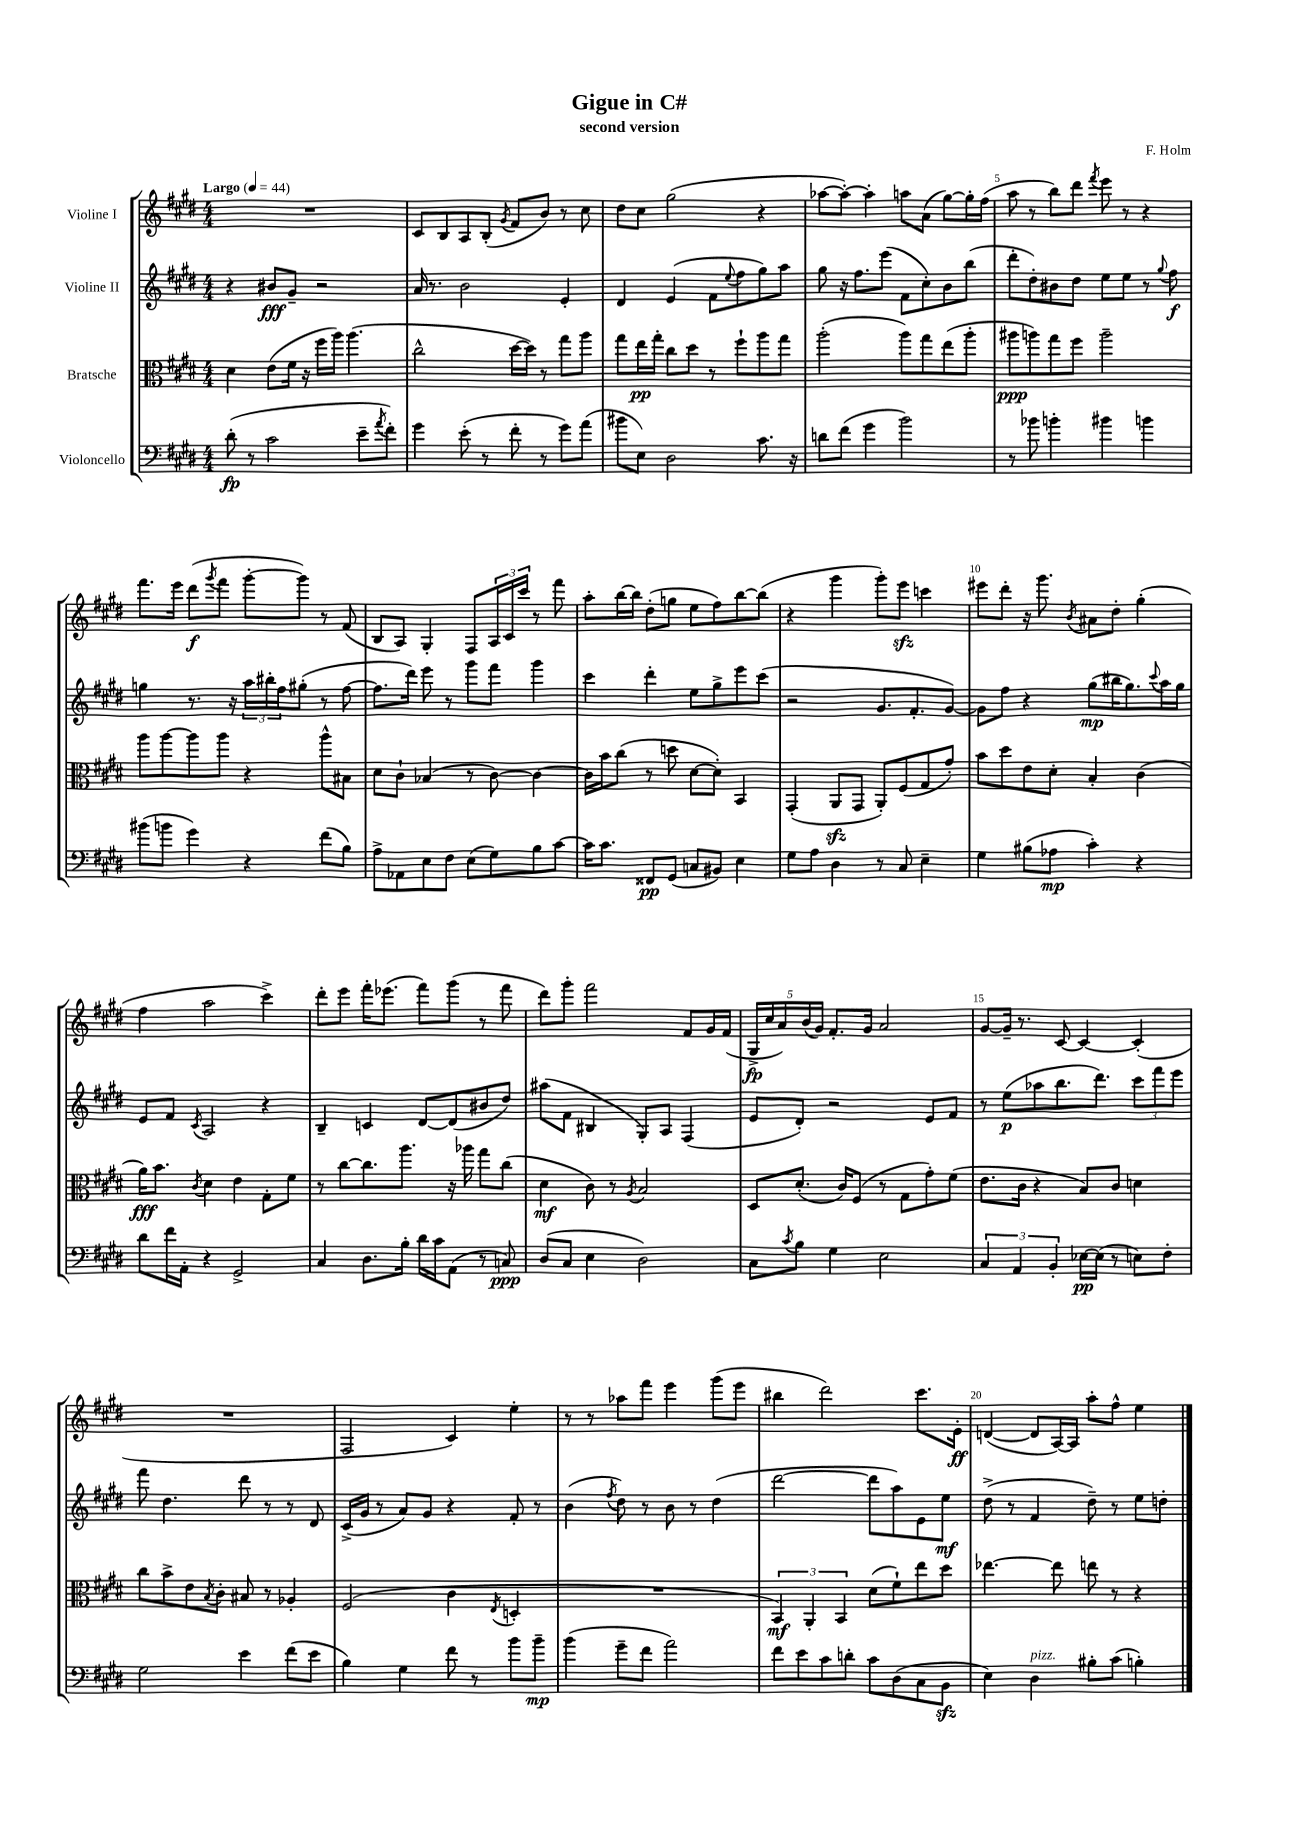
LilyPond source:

\header { title = "Gigue in C#" composer = "F. Holm" subtitle = "second version" }
<<
\new StaffGroup <<
\new Staff = "s0" \with { instrumentName = "Violine I" } {
    \clef treble \key e \major \numericTimeSignature \time 4/4 \tempo "Largo" 4 = 44
    R1 |
    cis'8 b8 a8 b8-.( \acciaccatura { gis'8 } fis'8 b'8) r8 cis''8 |
    dis''8 cis''8 gis''2( r4 |
    aes''8~ aes''8~-.) aes''4-. a''8 a'8( gis''8~) gis''16-. fis''16( |
    a''8 r8 b''8) dis'''8 \acciaccatura { fis'''8 } e'''8 r8 r4 |
    fis'''8. e'''16 dis'''8\f( \acciaccatura { gis'''8 } fis'''8 gis'''8~-. gis'''8) r8 fis'8( |
    b8 a8) gis4-. fis8 \tuplet 3/2 { a16 cis'16 cis'''16 } r8 fis'''8 |
    a''8-. b''16~ b''16 dis''8-.( g''8 e''8 fis''8) b''8~ b''8( |
    r4 gis'''4 gis'''8-.) e'''8\sfz c'''4 |
    eis'''8 dis'''8-. r16 gis'''8. \acciaccatura { b'8 } ais'8 dis''8-. gis''4-.( |
    fis''4 a''2 cis'''4->) |
    dis'''8-. e'''8 fis'''16-. ees'''8.( fis'''8) gis'''8( r8 fis'''8 |
    dis'''8) gis'''8-. fis'''2 fis'8 gis'16 fis'16( |
    \tuplet 5/4 { gis16->\fp cis''16 a'16) b'16( gis'16) } fis'8.-. gis'16 a'2 |
    gis'8~ gis'16-- r8. cis'8~ cis'4~ cis'4-.( |
    R1 |
    fis2 cis'4) e''4-. |
    r8 r8 aes''8 fis'''8 e'''4 gis'''8( e'''8 |
    bis''4 dis'''2) cis'''8. e'16-.\ff |
    d'4~( d'8 a16~) a16 a''8-. fis''8-^ e''4 \bar "|." |
}
\new Staff = "s1" \with { instrumentName = "Violine II" } {
    \clef treble \key e \major \numericTimeSignature \time 4/4
    r4 bis'8\fff gis'8-- r2 |
    a'16 r8. b'2 e'4-. |
    dis'4 e'4( fis'8 \appoggiatura { e''8 } fis''8 gis''8) a''8 |
    gis''8 r16 fis''8. e'''8( fis'8 cis''8-.) b'8 b''8( |
    dis'''8-. dis''8-.) bis'8 dis''8 e''8 e''8 r8 \appoggiatura { gis''8 } fis''8\f |
    g''4 r8. r16 \tuplet 3/2 { a''16 bis''16-. fis''16 } gis''8-.( r8 fis''8~ |
    fis''8. dis'''16) e'''8 r8 gis'''8 fis'''8 gis'''4 |
    cis'''4 dis'''4-. e''8 gis''8-> e'''8 cis'''8( |
    r2 gis'8. fis'8.-. gis'8~) |
    gis'8 fis''8 r4 gis''8\mp( bis''16 gis''8.) \appoggiatura { cis'''8 } a''16 gis''16 |
    e'8 fis'8 \acciaccatura { cis'8 } a2 r4 |
    b4-- c'4 dis'8~ dis'8( bis'8 dis''8) |
    ais''8( fis'8 bis4 gis8-.) a8 fis4( |
    e'8 dis'8-.) r2 e'8 fis'8 |
    r8 e''8\p( aes''8 b''8. dis'''8.) \tuplet 3/2 { cis'''8 fis'''8 e'''8 } |
    fis'''8 dis''4. dis'''8 r8 r8 dis'8 |
    cis'16->( gis'16 r8 a'8) gis'8 r4 fis'8-. r8 |
    b'4( \acciaccatura { fis''8 } dis''8) r8 b'8 r8 dis''4( |
    dis'''2~ dis'''8 a''8) e'8 e''8\mf |
    dis''8->( r8 fis'4 dis''8--) r8 e''8 d''8-. \bar "|." |
}
\new Staff = "s2" \with { instrumentName = "Bratsche" } {
    \clef alto \key e \major \numericTimeSignature \time 4/4
    dis'4 e'8( fis'16 r16 fis''16 a''16) a''4.( |
    cis''2-^ dis''16~ dis''16) r8 gis''8 a''8 |
    gis''8 e''16\pp gis''16-. cis''8 dis''8 r8 fis''8-! a''8 gis''8 |
    a''2-.( a''8) gis''8 e''8( a''8-. |
    ais''8\ppp a''8) gis''8 fis''8 a''2-- |
    a''8 a''8~ a''8 a''8 r4 a''8-^ bis8 |
    dis'8 cis'8-! bes4( r8 cis'8~) cis'4~ |
    cis'16 b'16 cis''8( r8 d''8 dis'8~ dis'8-.) b,4 |
    gis,4-.( a,8\sfz gis,8 a,8-.) fis8( gis8 gis'8-.) |
    b'8 dis''8 e'8 dis'8-. b4-. cis'4( |
    a'16\fff) b'8. \acciaccatura { cis'8 } dis'4 e'4 gis8-. fis'8 |
    r8 cis''8~ cis''8. a''8. r16 aes''16 gis''8 cis''8( |
    dis'4\mf cis'8) r8 \acciaccatura { a8 } b2 |
    dis8 dis'8.-.( cis'16) fis8( r8 gis8 gis'8-.) fis'8( |
    e'8. cis'16 r4 b8) cis'8 d'4 |
    cis''8 b'8-> e'8 \acciaccatura { b8 } cis'8-. bis8 r8 aes4-. |
    fis2( cis'4 \acciaccatura { e8 } d4-. |
    R1 |
    \tuplet 3/2 { b,4\mf) a,4-. b,4 } dis'8( fis'8-!) e''8 dis''8 |
    ees''4.~ ees''8 e''8 r8 r4 \bar "|." |
}
\new Staff = "s3" \with { instrumentName = "Violoncello" } {
    \clef bass \key e \major \numericTimeSignature \time 4/4
    dis'8-.\fp( r8 cis'2 e'8-- \acciaccatura { a'8 } fis'8-.) |
    gis'4 e'8-.( r8 fis'8-. r8 gis'8) a'8( |
    bis'8 e8) dis2 cis'8. r16 |
    d'8 fis'8( gis'4 b'2) |
    r8 bes'8 b'4-. bis'4 b'4 |
    bis'8( b'8 gis'4) r4 fis'8( b8) |
    a8-> aes,8 e8 fis8 e8( gis8) b8 cis'8~ |
    cis'16 cis'8. fisis,8\pp gis,8( c8 bis,8) e4 |
    gis8 a8 dis4 r8 cis8 e4-- |
    gis4 bis8( aes8\mp cis'4-.) r4 |
    dis'8 fis'16 a,16-. r4 gis,2-> |
    cis4 dis8. b16-. dis'16 cis'16 a,8( r8 c8\ppp) |
    dis8( cis8 e4 dis2) |
    cis8 \acciaccatura { cis'8 } b8 gis4 e2 |
    \tuplet 3/2 { cis4 a,4 b,4-. } ees16~\pp ees16( r8 e8) fis8-. |
    gis2 e'4 fis'8( e'8 |
    b4) gis4 fis'8 r8 b'8 b'8--\mp |
    b'4( gis'8-- fis'8 a'2) |
    fis'8 e'8 cis'8 d'8-. cis'8 dis8( cis8 b,8\sfz |
    e4) dis4^\markup { \italic "pizz." } bis8-. cis'8( b4-.) \bar "|." |
}
>>
>>
\layout { \context { \Score \override BarNumber.break-visibility = ##(#f #t #t) barNumberVisibility = #(every-nth-bar-number-visible 5) } }
